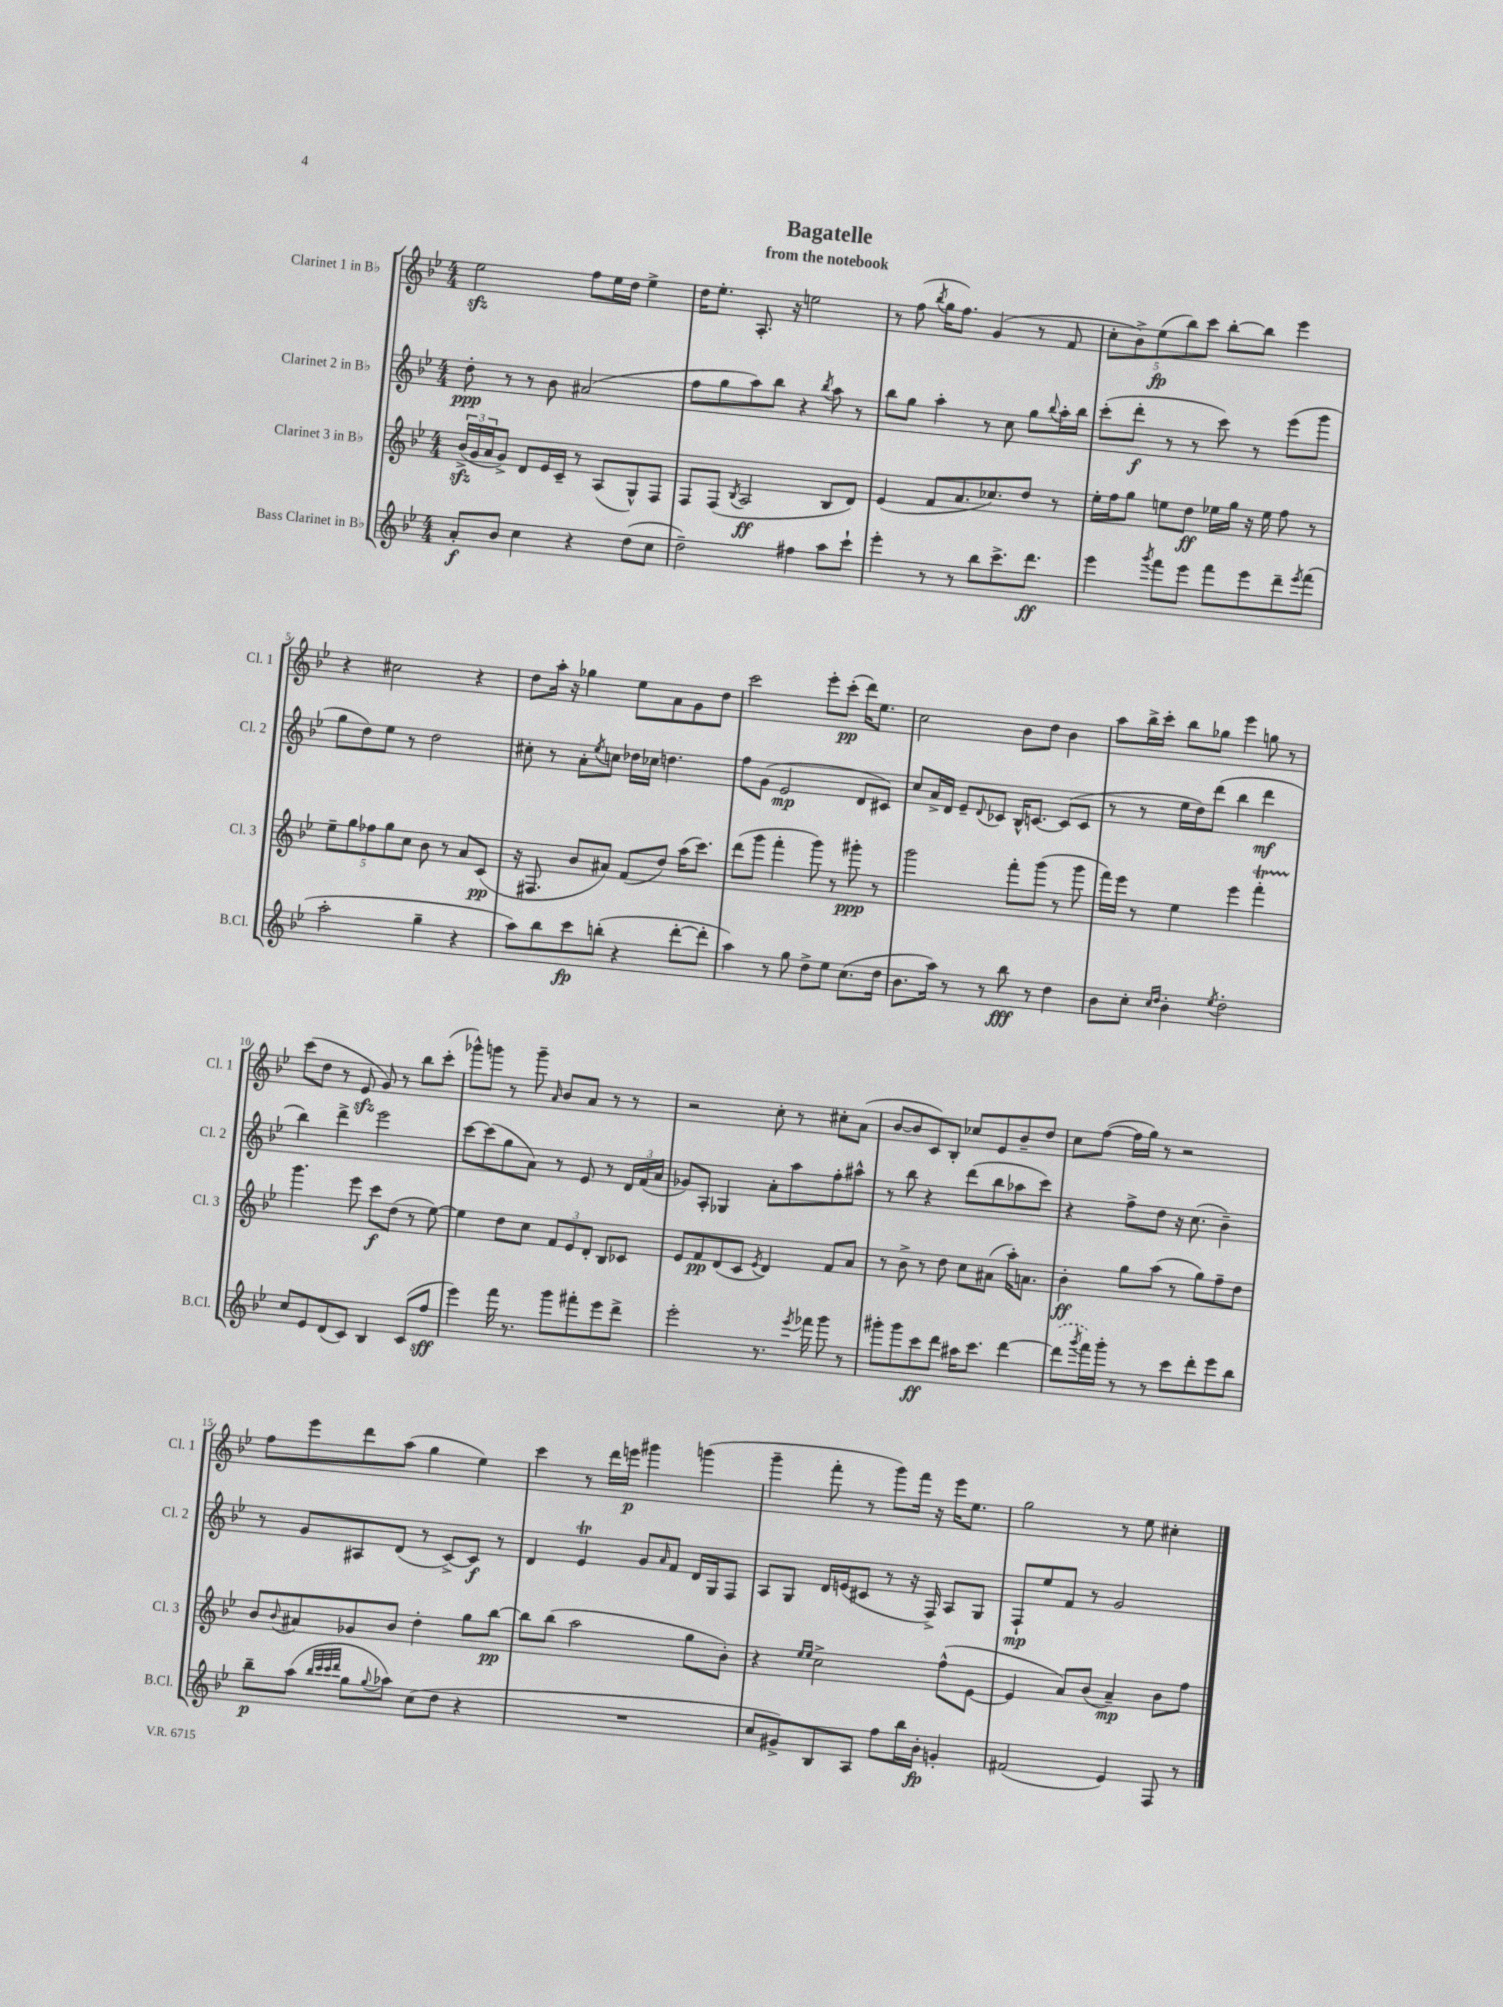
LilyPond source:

\header { title = "Bagatelle" subtitle = "from the notebook" }
<<
\new StaffGroup <<
\new Staff = "s0" \with { instrumentName = "Clarinet 1 in Bb" shortInstrumentName = "Cl. 1" } {
    \clef treble \key bes \major \numericTimeSignature \time 4/4
    ees''2\sfz f''8 ees''16 d''16 ees''4-> |
    d''16 ees''8.-. a8.-. r16 e''2 |
    r8 f''8( \acciaccatura { bes''8 } g''16 f''8.) g'4( r8 f'8 |
    \tuplet 5/4 { c''8-. bes'8->) ees''8\fp( bes''8) c'''8 } bes''8~-. bes''8 ees'''4 |
    r4 cis''2 r4 |
    d''8 a''16-. r16 ges''4 ees''8 a'8 g'8 d''8 |
    c'''2 ees'''8-. c'''8-.\pp( d'''16) ees''8. |
    c''2 bes'8 d''8 bes'4 |
    a''8 bes''16-> c'''16-. bes''8 ges''8 ees'''4 g''8 r8 |
    c'''8( d''8 r8 ees'8\sfz g'8) r8 bes''8 c'''8-.( |
    ges'''8-^) g'''8 r8 g'''8-- \grace { a'16 } bes'8 a'8 r8 r8 |
    r2 c''8-. r8 cis''8-. a'8( |
    bes'8~ bes'8 c'8) bes8-. ces''8 ees'8 bes'8-- d''8 |
    c''8 f''8~( f''16 g''16) r8 r2 |
    f''8 ees'''8 d'''8 a''8( g''4 ees''4) |
    c'''4 r8 d'''16 e'''16\p gis'''4 g'''4( |
    g'''4-- f'''8-. r8 g'''8) f'''16 r16 ees'''16 ees''8. |
    g''2 r8 ees''8 cis''4-. \bar "|." |
}
\new Staff = "s1" \with { instrumentName = "Clarinet 2 in Bb" shortInstrumentName = "Cl. 2" } {
    \clef treble \key bes \major \numericTimeSignature \time 4/4
    d''8-.\ppp r8 r8 bes'8 ais'2( |
    f''8 g''8 a''8) bes''8 r4 \acciaccatura { bes''8 } a''8 r8 |
    bes''8 g''8 a''4-. r8 c''8 g''8 \appoggiatura { bes''8 } a''16-. bes''16 |
    c'''8-.( d'''8-.\f r8 r8 c'''8) r8 ees'''8( g'''8 |
    g''8 d''8) ees''8 r8 d''2 |
    cis''8-. r8 a'8-. \acciaccatura { ees''8 } c''8 des''16 ces''16 d''4. |
    f''8 g'8( ees'2\mp d'8 cis'8) |
    c''8 a'16-> d'16 ees'8-- \appoggiatura { d'8 } ces'8 bes16-^ c'8.~ c'8( c'8 |
    r8 r8 ees''16 d''16) d'''8( bes''4 d'''4\mf |
    bes''4) d'''4-> ees'''2 |
    c'''8~ c'''8( g''8 a'8) r8 ees'8 r8 \tuplet 3/2 { d'16 f'16( a'16 } |
    ges'8) a8-. ges4 a'8-. a''8 f''8-. ais''8-^ |
    r8 bes''8 r4 d'''8( bes''8 aes''8 c'''8) |
    r4 f''8-> d''8 r16 c''8.( bes'4--) |
    r8 g'8 ais8 d'8( r8 c'8~->) c'8\f r8 |
    d'4 ees'4\trill g'8 \grace { a'16 } f'8 d'16 g16 f8 |
    a8 g8 d'16 e'16( cis'8 r8 r16 f16->) a8 g8 |
    f8-!\mp ees''8 f'8 r8 g'2 \bar "|." |
}
\new Staff = "s2" \with { instrumentName = "Clarinet 3 in Bb" shortInstrumentName = "Cl. 3" } {
    \clef treble \key bes \major \numericTimeSignature \time 4/4
    \tuplet 3/2 { bes'16->\sfz( g'16 a'16 } g'8->) d'8 ees'16 c'16-- r8 a8( g8-^) f8 |
    f8 f8( \acciaccatura { bes8 } a2\ff bes8 d'8) |
    ees'4( f'8 a'8. ces''8.) d''8 r8 |
    ees''16-. f''16 g''8 e''8 d''8\ff ees''16 g''16 r16 ees''16 f''8 r8 |
    \tuplet 5/4 { ees''8-- g''8 fes''8 g''8 c''8 } bes'8 r8 a'8 c'8\pp( |
    r16 fis8. bes'8 ais'8) f'8( d''8) a''16( c'''8.) |
    d'''8( g'''8 f'''4-. g'''8) r8 gis'''8-.\ppp r8 |
    g'''2 f'''8-. g'''8( r8 g'''8 |
    f'''16) ees'''16 r8 ees''4 ees'''4 f'''4-.\startTrillSpan |
    g'''4.\stopTrillSpan ees'''8 c'''8\f d''8( r8 ees''8~) |
    ees''4 d''8 c''8 \tuplet 3/2 { f'8 ees'8 d'8-. } bes8 ces'8 |
    ees'8 f'8\pp d'8( c'8 \acciaccatura { ees'8 } d'4) f'8 a'8 |
    r8 bes'8-> r8 d''8 c''8 ais'8( a''16-.) a'8. |
    bes'4-.\ff g''8 a''8( r8 g''8) f''8-- d''8 |
    bes'8 \appoggiatura { bes'8 } ais'8 ges'8 bes'8 d''4-. g''8 bes''8~\pp |
    bes''8 bes''8( a''2 g''8 bes'8-.) |
    r4 \grace { ees''16 ees''16 } c''2-> f''8-^( ees'8~ |
    ees'4 a'8) bes'8( a'4--\mp) bes'8 f''8 \bar "|." |
}
\new Staff = "s3" \with { instrumentName = "Bass Clarinet in Bb" shortInstrumentName = "B.Cl." } {
    \clef treble \key bes \major \numericTimeSignature \time 4/4
    a'8-.\f bes'8 c''4 r4 d''8( c''8 |
    d''2--) fis''4 a''8 c'''8-! |
    ees'''4-. r8 r8 bes''8 c'''8.-> d'''8.\ff |
    ees'''4 \acciaccatura { g'''8 } f'''8 ees'''8 f'''8 ees'''8 d'''8-- \acciaccatura { ees'''8 } f'''8( |
    a''2-. g''4-- r4 |
    a''8) bes''8 c'''8\fp b''8-.( r4 d'''8~-. d'''8-. |
    a''4) r8 g''8 d''8-> ees''8 c''8.( d''16 |
    bes'8. a''16) r8 r8 bes''8\fff r8 d''4 |
    bes'8 c''8-. \grace { c''16 d''16 } bes'4-. \acciaccatura { ees''8 } d''2-. |
    c''8 ees'8 d'8( c'8) bes4 c'8( f''8\sff |
    ees'''4) f'''16 r8. g'''8 fis'''8-. ees'''8 d'''8-> |
    ees'''2-. r8. \acciaccatura { ees'''8 } fes'''16 g'''8 r8 |
    gis'''8-. gis'''8 c'''8\ff d'''8 ais''16 c'''8. d'''4~ |
    \once \slurDashed d'''8( \acciaccatura { g'''8 } f'''16) g'''16-. r8 r8 c'''8 d'''8-. ees'''8 bes''8 |
    bes''8--\p a''8( \grace { bes''32 c'''32 c'''32 d'''32 } g''8 \appoggiatura { g''8 } aes''8) c''8( d''8 r4 |
    R1 |
    c''8 gis'8->) bes8 a8 f''8 bes''16 bes'16-.\fp g'4-. |
    fis'2( ees'4) f8 r8 \bar "|." |
}
>>
>>
